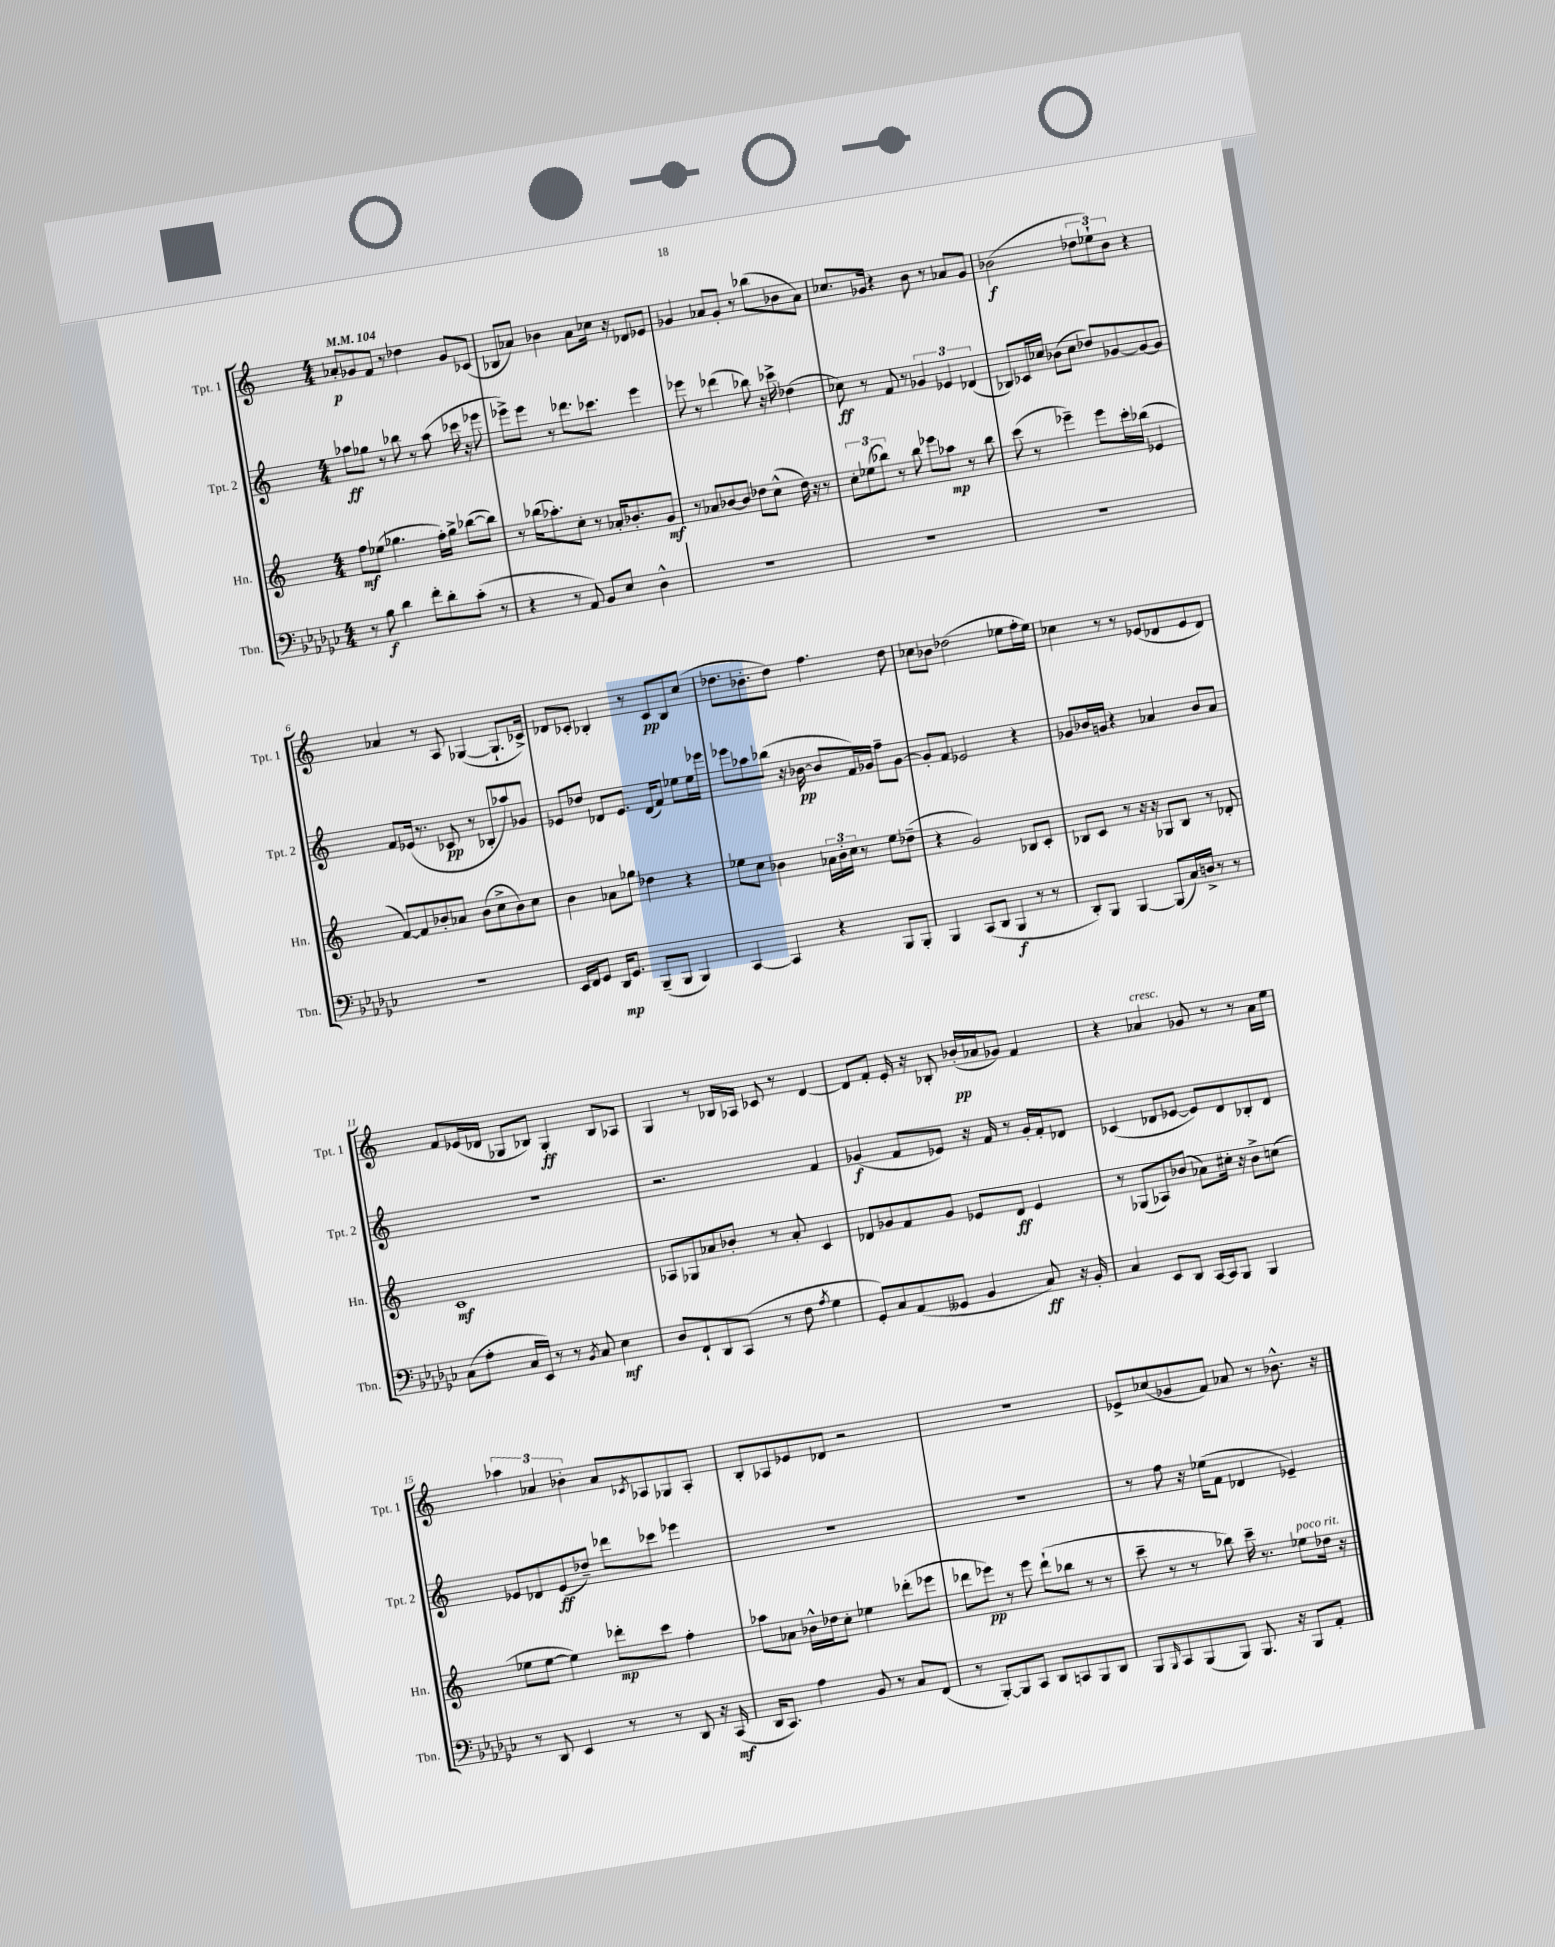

**kern	**kern	**kern	**kern
*staff4	*staff3	*staff2	*staff1
*clefF4	*clefG2	*clefG2	*clefG2
*k[b-e-a-d-g-c-]	*k[]	*k[]	*k[]
*M4/4	*M4/4	*M4/4	*M4/4
*MM104	*MM104	*MM104	*MM104
8r	8ff\L	8aa-\L	8a-'/L
8B-\	(8ee-\J	8gg-\J	8g-/
4d-\	4.gg-\	8r	8f/J
.	.	8bb-\	8r
8f'\L	.	8r	4dd-\
8d-'\	16ff'\LL)	(8aa-\	.
.	16gg-^\JJ	.	.
(8c-'\J	([8bb-\L	16ccc-\	8g-/L
.	.	16r	.
8r	8bb-\]J)	8eee-\	(8c-/J
=	=	=	=
4r	8r	8eee-^\L)	8B-/L
.	(16bb-\LK	8eee-\J	8a-/J)
.	8.aa-'\)	.	.
8r	.	8r	4b-\
8AA-/)	8cc'\J	8.ddd-\L	.
8BB-/L	8r	.	8a-\L
.	.	8.ccc-\J	.
8E-/J	16a-'/LK	.	16cc-\Jk
.	8.b-'/	.	16r
4D-^^\	.	4eee-\	8d-/L
.	8g/J	.	8e-/J
=	=	=	=
1r	8r	8eee-\	4g-/
.	8a-/L	8r	.
.	[8b-/	(4ddd-\	8a-/L
.	8b-/]J	.	8g-'/J
.	8dd-\L	8bb-\)	8r
.	(8cc^^\J	16r	(8bb-\L
.	.	16ccc-^\	.
.	16dd-\)	(4dd-\	8b-\
.	16r	.	.
.	8r	.	8a-\J)
=	=	=	=
1r	12cc'\L	8cc-\)	8.cc-/L
.	(12ee-\	.	.
.	.	8r	.
.	12bb-\J)	.	.
.	.	.	16g-/Jk
.	8r	8f/	4r
.	8bb-\	8r	.
.	8eee-\L	6g-/	8b\
.	8aa-\J	.	8r
.	.	6e-/	.
.	8r	.	8a-/L
.	.	(6d-/	.
.	8bb-\	.	8g-/J
=	=	=	=
1r	(8ccc\	8B-/L)	(2b-\
.	8r	16c-/L	.
.	.	16cc-/JJ	.
.	4eee-~\)	(8b-\L	.
.	.	8cc-\J	.
.	8eee-\L	8dd-/L)	12dd-\L
.	.	.	12ee-`\)
.	16ccc'\L	[8g-/	.
.	.	.	12b-\J
.	(16bb-\JJ	.	.
.	4e-/	8g-/_	4r
.	.	8g-/]J	.
=	=	=	=
1r	[8f/L)	8f/L	4a-/
.	8f/]	(16e-/Jk	.
.	.	8.r	.
.	8b-'/	.	8r
.	8a-/J	8c-/	8A/
.	(8b-\L	8r	([4G-/
.	8cc^\	8B-'/L	.
.	8b-\)	8aa-/)	8.G-`/]L
.	8cc\J	8g-/J	.
.	.	.	16c-^/Jk)
=	=	=	=
16EE-/LL	4b\	8e-/L	8d-/L
16FF/J	.	.	.
8GG-/J	.	8dd-/J	8c-'/J
16DD-/LK	8a-\L	8d-/L	4B-'/
8.GG-/J	.	.	.
.	8gg-\J	8.e-/J	.
(8BBB-~/L	4dd-\	.	8r
.	.	(16d-/LK	.
8BBB-/J	.	8f/J)	8c-/L
4BBB-/)	4r	8ee-\L	8B-/
.	.	16ee-\L	(8cc/J
.	.	16eee-\JJ	.
=	=	=	=
[4CC-/	8ee-\L	8eee-\L	8.dd-\L
.	8cc\J	8aa-\	.
.	.	.	8.b-'\
4CC-/]	4b-\	(8bb-\J	.
.	.	16r	8dd-\J)
.	.	[16b-\	.
4r	24a-\LL	8b-/]L	4.ff\
.	24b-'\	.	.
.	24cc\JJ	.	.
.	8r	16f/L)	.
.	.	16g-/JJ	.
8BBB-/L	8ee-\L	8ff~\L	.
8BBB-'/J	(8dd-~\J	[8g-\J	8dd-\
=	=	=	=
4BBB-/	4r	8g-'/]L	8cc-\L
.	.	8f/J	8b-\J
(8CC-/L	2g/)	2e-/	(2dd-\
8DD-/J	.	.	.
4BBB-/	.	.	.
8r	8B-/L	4r	8ee-\L
8r	8c'/J	.	16ff'\L
.	.	.	16ee-\JJ)
=	=	=	=
8DD-'/L)	8B-/L	8g-/L	4cc-\
8BBB-/J	8c/J	16b-/L	.
.	.	16g/JJ	.
[4BBB-/	8r	4r	8r
.	16r	.	8r
.	16r	.	.
(8BBB-/]L	8G-/L	4a-/	(8e-/L
16C-/L)	8B-/J	.	8d-/
16D^/JJ	.	.	.
8r	8r	8b-/L	8e-/
8r	8d-'/	8a-/J	8d-/J)
=	=	=	=
(8C-\L	1c	1r	8f/L
8A-'\J	.	.	(16e-/L
.	.	.	16d-/JJ
16C-/LL	.	.	8G-/L
16EE-/JJ)	.	.	.
8r	.	.	8B-/J)
8r	.	.	4G-'/
8qBB-/	.	.	.
8C-/	.	.	.
4E-\	.	.	8B-/L
.	.	.	8A-/J
=	=	=	=
8D-/L	8A-/L	2.r	4G/
8FF`/	8G-/	.	.
8DD-/	8a-/	.	8r
(8CC-/J	8b-'/J	.	16B-/LL
.	.	.	16A-/JJ
8r	8r	.	8c-/
8F\	8a-'/	.	8r
8qA-/	.	.	.
4G-\	4c/	4f/	[4d/
=	=	=	=
8GG-'/L)	8d-/L	(4g-/	8d/]L
8C-/	8g-/	.	8f'/J
(8AA-/	8f/	8f/L	16e'/
.	.	.	16r
8GG--/J	8g-/J	8e-/J)	8B-'/
4BB-/	8e-/L	16r	(16b-'/LL
.	.	16f/	16a-/J
.	8d-/J	8r	8g-/J)
8C-/)	4e-/	16g-'/LL	4f/
.	.	16f'/J	.
16r	.	8d-/J	.
16BB-'/	.	.	.
=	=	=	=
4C-/	8r	(4c-/	4r
.	(8G-/L	.	.
8EE-/L	8A-/)	8d-/L	4a-/
8DD-/J	(8b-/J	[8e-/J	.
[16CC-/LL	8a-\L)	8e-/]L)	8g-/
16CC-/]J	.	.	.
8BBB-/J	16cc#'\Jk	8d-/	8r
.	16r	.	.
4BBB-/	8b-^\L	8B-'/	8r
.	(8cc\J	8d-/J	16a-\LL
.	.	.	16ee\JJ
=	=	=	=
8r	8ee-\L	8e-/L	6aa-\
8DD-/	[8ee-\J	8d-/	.
.	.	.	6a-/
4EE-/	4ee-\])	(8e-/	.
.	.	.	6b-'\
.	.	8dd-~/J)	.
8r	8ddd-'\L	8ddd-\L	8a-/L
.	.	.	8qc-/
8r	8ccc\J	8ccc-\J	8A-/
8DD-/	4ff'\	4eee-\	8G-/
16r	.	.	8A-'/J
(16CC-/	.	.	.
=	=	=	=
16DD-/LK	8aa-\L	1r	8B'/L
8.CC-/J)	.	.	.
.	8a-\J	.	8A-/
4A-\	16b-^^\LL	.	8e-/
.	16dd-\J	.	.
.	8cc'\J	.	8d-/J
8BB-/	4ee-\	.	2r
8r	.	.	.
8C-/L	(8ddd-'\L	.	.
(8FF/J	8eee-\J	.	.
=	=	=	=
8r	8ddd-\L	1r	1r
[8BBB-'/L)	8eee-\J)	.	.
8BBB-/]	8r	.	.
8CC-/J	8eee-\	.	.
8DD-/L	(8ddd-`\L	.	.
8CC/	8bb-\J	.	.
8BBB-/	8r	.	.
8DD-/J	8r	.	.
=	=	=	=
8BBB-/L	8ccc~\	8r	8e-^/L
16qqBBB-/	.	.	.
8CC-/	8r	8ff\	(8cc-/
(8BBB-/	8r	16r	8g-/
.	.	(16ee-\LK	.
8BBB-/J)	8bb-\)	8f\J	8f/J)
8.BBB-/	16ccc~\	4d-/	8a-/
.	8.r	.	.
.	.	.	8r
16r	.	.	.
8BBB-/L	8ee-\L	4e-~/)	8.b-^^\
8AA-'/J	16dd-\Jk	.	.
.	16r	.	16r
==	==	==	==
*-	*-	*-	*-
